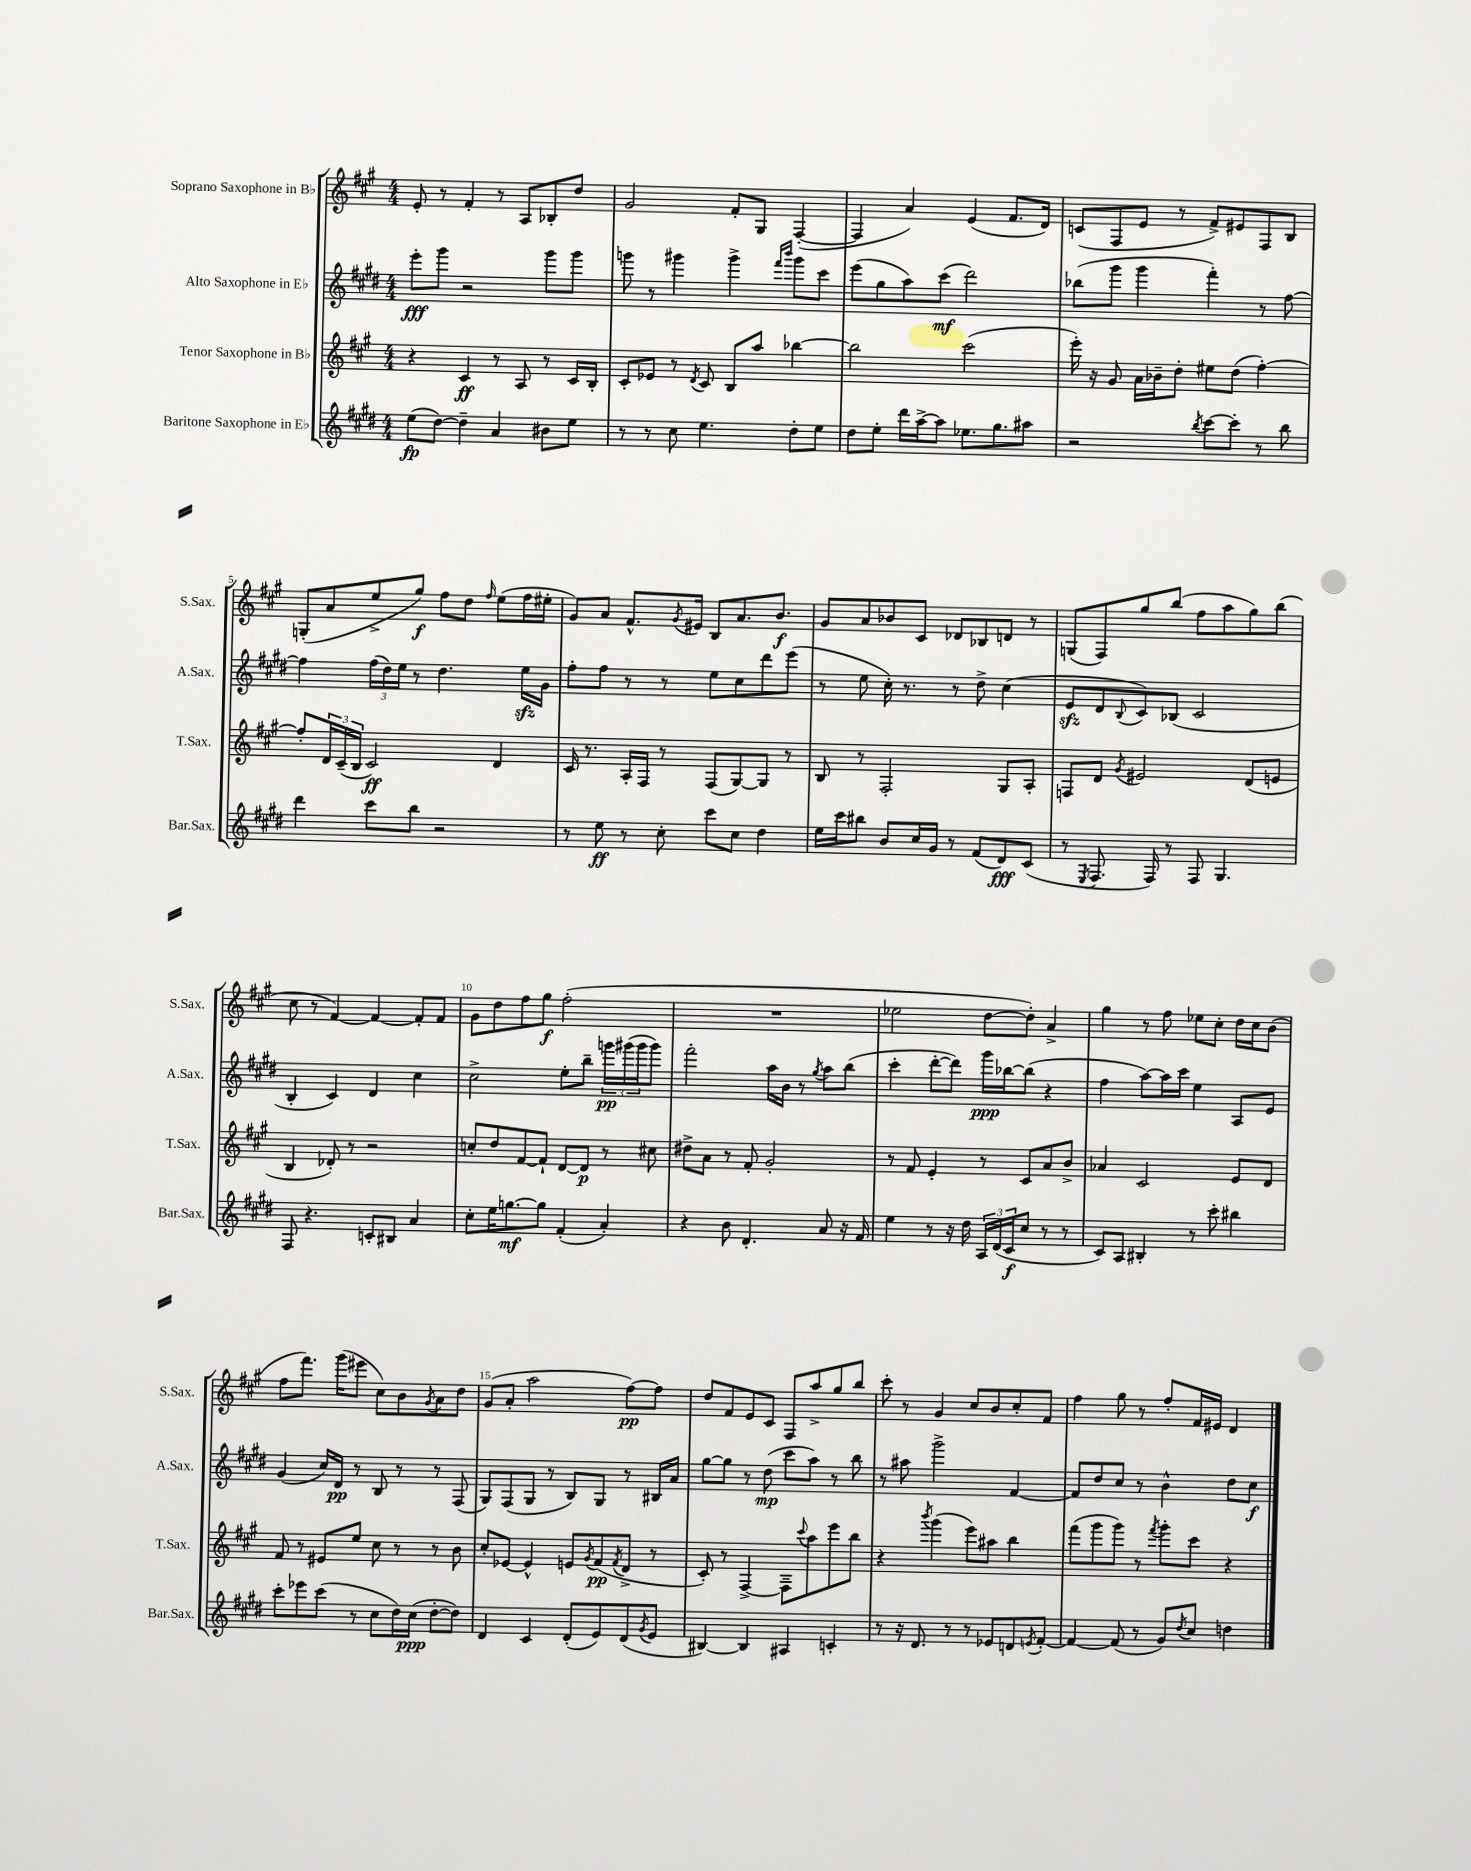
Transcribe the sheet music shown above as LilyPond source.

<<
\new StaffGroup <<
\new Staff = "s0" \with { instrumentName = "Soprano Saxophone in Bb" shortInstrumentName = "S.Sax." } {
    \clef treble \key a \major \numericTimeSignature \time 4/4
    e'8-. r8 fis'4-. r8 a8 bes8-. d''8 |
    gis'2 fis'8-. gis8 fis4~-.( |
    fis4 a'4) e'4( fis'8. d'16) |
    c'8( fis8 e'8 r8 fis'8->) eis'8 fis8 b8 |
    g8-.( a'8 e''8-> gis''8\f) fis''8 d''8 \grace { fis''16 } e''8( fis''16 eis''16-. |
    gis'8) a'8 fis'8.-^ \acciaccatura { gis'8 } eis'16 b8 a'8. b'8.\f |
    gis'8 a'8 bes'8 cis'8 des'8 bes8 d'8 r8 |
    g8( fis8) gis''8 b''8( fis''8 a''8 gis''8) b''8( |
    cis''8 r8 fis'4~) fis'4~ fis'8-. fis'8 |
    gis'8 d''8 fis''8 gis''8\f fis''2-.( |
    R1 |
    ees''2 d''8~ d''8-.) a'4-> |
    gis''4 r8 fis''8 ees''8 cis''8-. d''16 cis''16 b'8( |
    fis''8 fis'''8.) gis'''16( eis'''8 cis''8) b'8 \acciaccatura { gis'8 } a'8 d''8 |
    gis'8( a'8-. a''2 fis''8~\pp) fis''8 |
    d''8 fis'8 e'8 cis'8 fis8 a''8-> gis''8 b''8 |
    cis'''8-. r8 gis'4 cis''8 b'8 cis''8-. fis'8 |
    fis''4 gis''8 r8 fis''8-. fis'16 eis'16 d'4 \bar "|." |
}
\new Staff = "s1" \with { instrumentName = "Alto Saxophone in Eb" shortInstrumentName = "A.Sax." } {
    \clef treble \key e \major \numericTimeSignature \time 4/4
    e'''8-.\fff gis'''8 r2 gis'''8 gis'''8 |
    g'''8 r8 gis'''4 gis'''4-> \grace { fis'''16 b'''16 } gis'''8 cis'''8 |
    e'''8( gis''8 a''8) cis'''8\mf( dis'''2) |
    bes''8( gis'''8 gis'''4 fis'''4-.) r8 fis''8~ |
    fis''4 \tuplet 3/2 { fis''16( dis''16) e''16 } r8 dis''4. e''16\sfz gis'16 |
    fis''8-. fis''8 r8 r8 e''8 cis''8 dis'''8 e'''8( |
    r8 e''8 cis''16-.) r8. r8 dis''8-> cis''4( |
    e'8\sfz dis'8 \appoggiatura { b8 } cis'8) bes8( cis'2 |
    b4-. cis'4) dis'4 cis''4 |
    cis''2-> e''8-. b''8-- \tuplet 3/2 { g'''16\pp gis'''16( gis'''16 } gis'''8) |
    fis'''2-. a''16 b'16 r8 \acciaccatura { gis''8 } a''8 b''8( |
    cis'''4-. dis'''8~-. dis'''8) gis'''16\ppp bes''16~ bes''8( r4 |
    fis''4 a''8~) a''16 cis'''16 e''4 a8 e'8 |
    gis'4( cis''16) dis'16\pp r8 b8 r8 r8 fis8( |
    gis8) fis8( gis8 r8 b8) gis8 r8 bis16 a'16 |
    gis''8~ gis''8 r8 dis''8\mp( cis'''8 a''8) r8 b''8 |
    r8 ais''8 gis'''2-> fis'4~ |
    fis'8 dis''8 cis''8 r8 b'4-^ dis''8 cis''8\f \bar "|." |
}
\new Staff = "s2" \with { instrumentName = "Tenor Saxophone in Bb" shortInstrumentName = "T.Sax." } {
    \clef treble \key a \major \numericTimeSignature \time 4/4
    r4 cis'4\ff r8 a8 r8 cis'16 b16-. |
    cis'8-. ees'8 r8 \acciaccatura { d'8 } cis'8 b8 a''8 bes''4~ |
    bes''2 cis'''2( |
    e'''16-.) r16 gis'8 a'16 bes'16-- d''8-. eis''8 d''8( fis''4~-.) |
    fis''8-. \tuplet 3/2 { d'16 cis'16--( b16 } cis'2\ff) d'4 |
    cis'16 r8. a16-. fis16 r8 fis8( gis8~) gis8 r8 |
    b8 r8 fis2-. gis8 a8-. |
    f8 d'8 \acciaccatura { gis'8 } eis'2 d'8( e'8 |
    b4 des'8-.) r8 r2 |
    c''8-. d''8 fis'8~ fis'8-! d'8~ d'8\p r8 cis''8 |
    dis''8-> a'8 r8 fis'8-. gis'2-. |
    r8 fis'8 e'4-. r8 cis'8 a'8 b'8-> |
    aes'4 cis'2 e'8 d'8 |
    fis'8 r8 eis'8 e''8 cis''8 r8 r8 b'8 |
    cis''8-. ees'8~ ees'4-^ e'8 \acciaccatura { gis'8 } fis'8\pp( \acciaccatura { fis'8 } d'8-> r8 |
    cis'8-.) r8 fis4~-> fis8-- \appoggiatura { cis'''8 } a''8 e'''8 b''8 |
    r4 \acciaccatura { b'''8 } gis'''4( e'''8) ais''8 b''4 |
    fis'''8( gis'''8 gis'''8) r8 \acciaccatura { fis'''8 } gis'''8-. cis'''8 r4 \bar "|." |
}
\new Staff = "s3" \with { instrumentName = "Baritone Saxophone in Eb" shortInstrumentName = "Bar.Sax." } {
    \clef treble \key e \major \numericTimeSignature \time 4/4
    e''8\fp( dis''8~) dis''4-- a'4 bis'8 e''8 |
    r8 r8 cis''8 e''4. dis''8-. e''8 |
    dis''8 e''8-. dis'''16 a''16~-> a''8 ees''8. gis''8. ais''8 |
    r2 \acciaccatura { b''8 } cis'''8~ cis'''8-. r8 b''8 |
    dis'''4 cis'''8 b''8 r2 |
    r8 e''8\ff r8 cis''8-. cis'''8 cis''8 dis''4 |
    e''16 cis'''16 bis''8 b'8 cis''16 gis'16 r8 fis'8( dis'8\fff) cis'8( |
    r8 \acciaccatura { e8 } fis8. fis16) r8 fis8 gis4. |
    fis8 r4. c'8-. bis8 a'4 |
    cis''8-. e''16 g''8.~\mf g''8 fis'4-.( a'4-.) |
    r4 b'8 dis'4.-. a'8 r16 fis'16 |
    e''4 r8 r16 dis''16 \tuplet 3/2 { a16 dis'16( cis'16\f } cis''8 r8 r8 |
    cis'8) a8 bis4-. r8 cis'''8-. bis''4 |
    cis'''8-. ees'''8 cis'''8( r8 cis''8 dis''16) cis''16\ppp( dis''8~-. dis''8) |
    dis'4 cis'4 dis'8-.( e'8) dis'8( \acciaccatura { gis'8 } e'8 |
    bis4~) bis4 ais4 c'4-. |
    r8 r16 dis'8. r8 r8 ees'8 d'8 \acciaccatura { e'8 } fis'8~-. |
    fis'4~ fis'8( r8 gis'8) \acciaccatura { dis''8 } cis''8 d''4 \bar "|." |
}
>>
>>
\layout { \context { \Score \override BarNumber.break-visibility = ##(#f #t #t) barNumberVisibility = #(every-nth-bar-number-visible 5) } }
